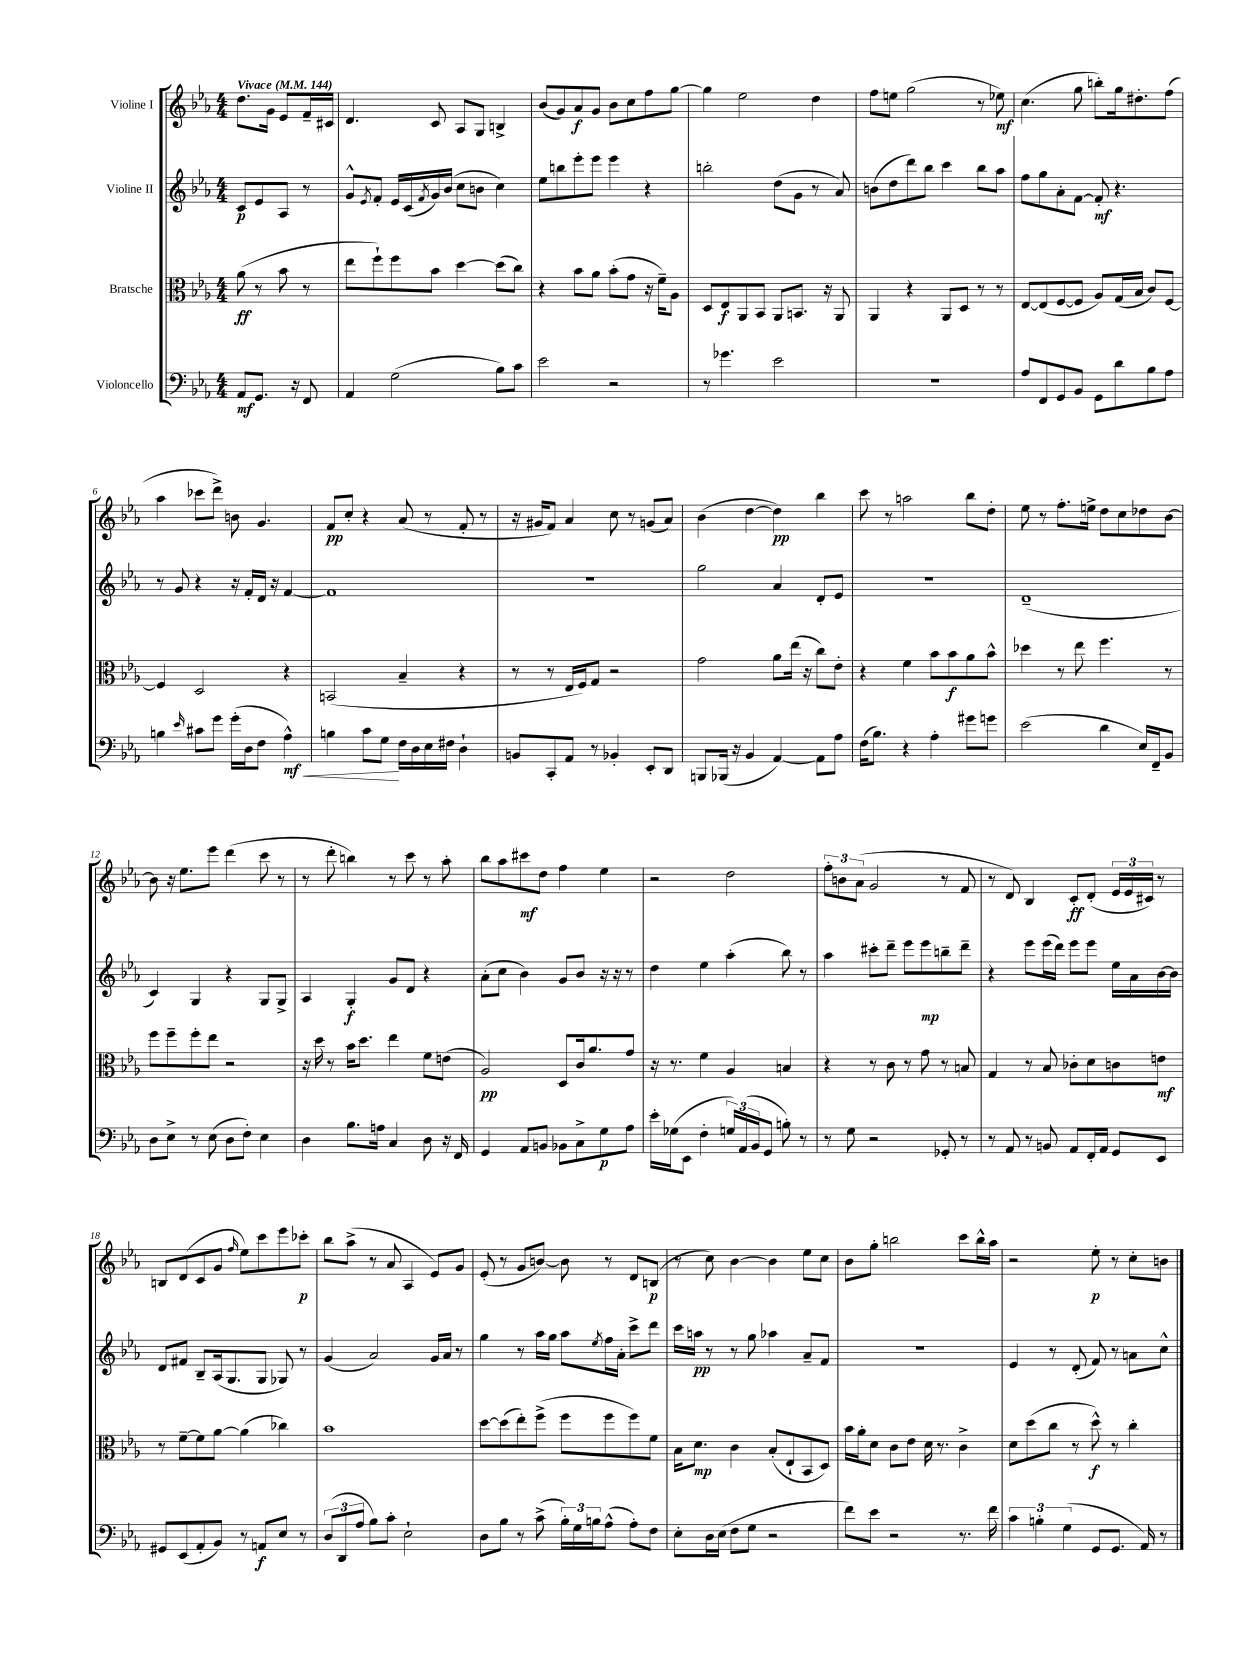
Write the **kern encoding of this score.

**kern	**kern	**kern	**kern
*staff4	*staff3	*staff2	*staff1
*clefF4	*clefC3	*clefG2	*clefG2
*k[b-e-a-]	*k[b-e-a-]	*k[b-e-a-]	*k[b-e-a-]
*M4/4	*M4/4	*M4/4	*M4/4
*MM144	*MM144	*MM144	*MM144
8AA-	(8a-	8c	8.dd
8.GG	8r	8e-	.
.	.	.	16g
.	8b-	8A-	8e-
16r	.	.	.
8FF	8r	8r	16f~
.	.	.	16c#
=	=	=	=
4AA-	8ee-	8g^^	4.d
.	.	8qe-	.
.	8ff`)	8f'	.
(2G	8ff	16e-	.
.	.	(16c	.
.	.	8qf	.
.	8b-	16g)	8c
.	.	(16b-	.
.	[4dd	8cc	8A-
.	.	8b	8G
8B-)	(8dd]	4cc)	4B^
8c	8cc)	.	.
=	=	=	=
2e-	4r	8ee-	(8b-
.	.	8bb	8g)
.	8b-	8eee-'	8a-
.	8a-	8eee-	8g
2r	(8b-'	4eee-	8b-
.	8g	.	8cc
.	16r	4r	8ff
.	16f~)	.	.
.	8A-	.	[8gg
=	=	=	=
8r	8D	2bb'	4gg]
4.g-	8E-	.	.
.	8AA-	.	2ee-
.	8BB-	.	.
2e-	8AA-	(8dd	.
.	8.BB	8g	.
.	.	8r	4dd
.	16r	.	.
.	8AA-	8a-)	.
=	=	=	=
1r	4AA-	(8b	8ff
.	.	8dd	8ee
.	4r	8ddd)	(2gg
.	.	8bb-	.
.	8AA-	4ccc	.
.	8D	.	.
.	8r	8bb-	8r
.	8r	8aa-	8ee-)
=	=	=	=
8A-	[8E-	8ff	(4.cc
8FF	(8E-]	8gg	.
8GG	[8F	8a-'	.
8BB-	8F]	[8f	8gg
8GG	8A-)	8f']	8bb')
8d	(16G	4.r	16gg
.	16B-	.	8.dd#'
8B-	8c)	.	.
8A-	[8F	.	(8ff
=	=	=	=
4B	4F]	8r	4aa-
.	.	8g	.
16qqe-	.	.	.
8c#	2D	4r	8ccc-
8g	.	.	8ddd^)
(16g'	.	16r	8b
16D	.	16f'	.
8F	.	16d	4.g
.	.	16r	.
4A-^^)	4r	[4f	.
=	=	=	=
4B	(2BB	1f]	8f
.	.	.	8cc'
8c	.	.	4r
8G	.	.	.
16F	4B-~	.	(8a-
16D	.	.	.
16E-	.	.	8r
16F#	.	.	.
4D`	4r	.	8f'
.	.	.	8r
=	=	=	=
8BB	8r	1r	16r
.	.	.	16g#
8CC'	8r	.	8f)
8AA-	16E-	.	4a-
.	16F)	.	.
8r	8G	.	.
4BB-'	2r	.	8cc
.	.	.	8r
8EE-'	.	.	(8g
8DD	.	.	8a-)
=	=	=	=
8BBB	2g	2gg	(4b-
(16BBB-	.	.	.
16r	.	.	.
4BB-	.	.	[4dd
[4AA-)	8a-	4a-	4dd])
.	(16ee-	.	.
.	16r	.	.
8AA-]	8cc)	8d'	4bb-
8A-	8e-'	8e-	.
=	=	=	=
(16F	4r	1r	8ccc
8.B-)	.	.	.
.	.	.	8r
4r	4f	.	2aa
4A-'	8b-	.	.
.	8b-	.	.
8g#	8a-	.	8bb-
8g	8b-^^	.	8dd'
=	=	=	=
(2e-	4dd-	(1d~	8ee-
.	.	.	8r
.	8r	.	8.ff'
.	8ee-	.	.
.	.	.	16ee^
4d	4.ff	.	8dd
.	.	.	8cc
16E-)	.	.	8dd-
16FF~	.	.	.
8BB-	8r	.	[8b-
=	=	=	=
8D	8ff	4c)	8b-]
8E-^	8ff~	.	16r
.	.	.	8.ee-
8r	8ff'	4G	.
(8E-	8ee-	.	8eee-
8D	2r	4r	(4ddd
8F')	.	.	.
4E-	.	8G	8ccc
.	.	8G^	8r
=	=	=	=
4D	16r	4A-	8r
.	16dd	.	.
.	8r	.	8ddd'
8.B-	16b-	4G'	4bb)
.	8.dd	.	.
16A	.	.	.
4C	4ee-	8g	8r
.	.	8d	8ccc
8D	8f	4r	8r
16r	(8e	.	8aa-'
16FF	.	.	.
=	=	=	=
4GG	2A-)	(8a-'	8bb-
.	.	8cc	8aa-
8AA-	.	4b-)	8ccc#
8BB	.	.	8dd
8BB-	8D	8g	4ff
8C^	16c	8b-	.
.	8.a-	.	.
8G	.	16r	4ee-
.	.	16r	.
8A-	8g	8r	.
=	=	=	=
16e-'	16r	4dd	2r
(16G-	8.r	.	.
8EE-	.	.	.
4F'	4f	4ee-	.
24G)	4A-	(4aa-'	2dd
(24AA-	.	.	.
24BB-	.	.	.
8GG	.	.	.
8B')	4B	8bb-)	.
8r	.	8r	.
=	=	=	=
8r	4r	4aa-	12ff'
.	.	.	12b
8G	.	.	.
.	.	.	(12a-
2r	8r	8ccc#'	2g
.	8c	8ddd~	.
.	8r	8eee-	.
.	8g	8eee-	.
8GG-'	8r	8bb~	8r
8r	8B	8ddd~	8f
=	=	=	=
8r	4G	4r	8r
8AA-	.	.	8d)
8r	8r	8eee-	4B-
8BB	8B-	(16eee-	.
.	.	16ddd)	.
8AA-	8c-'	8eee-	8c'
16FF'	8d	8eee-	(8d'
16AA-	.	.	.
8GG	8c	16ee-	24e-
.	.	.	24e-
.	.	16a-	.
.	.	.	24c#)
8EE-	8e	[16b-	8r
.	.	16b-]	.
=	=	=	=
8GG#	8r	8d	8B
(8EE-	[8f~	8f#	(8d
8AA-'	8f]	8B-~	8c
8BB-)	[8a-	(16A-	8g
.	.	8.G	.
.	.	.	16qqff
8r	(4a-]	.	8ee-)
8AA	.	8G	8ccc
8E-	4cc-)	8G-)	8eee-
8r	.	8r	8ccc-'
=	=	=	=
(12D	1b-	(4g	8bb-
12DD	.	.	.
.	.	.	(8aa-^
12A-	.	.	.
8B-)	.	2a-)	8r
8c'	.	.	8a-
2E-`	.	.	4A-
.	.	16g	8e-)
.	.	16a-	.
.	.	8r	8g
=	=	=	=
8D	[8dd	4gg	(8e-'
8B-	(8dd]	.	8r
8r	8ee-')	8r	8g
(8c^	(8ff^	16aa-	[8b)
.	.	16gg	.
24B-')	8ff	8aa-	8b]
24G	.	.	.
24B	.	.	.
.	.	8qee-	.
(8A-^^	8ff	16ff	8r
.	.	16a-'	.
8A-')	8ff)	8ccc^	8d
8F	8f	8ddd	(8B
=	=	=	=
8E-'	16B-	16ccc	8r
.	8.d	16aa	.
16D	.	8r	8cc)
(16E-	.	.	.
8F	4c	8r	[4b-
8G	.	8gg	.
2r	(8B-'	4aa-	4b-]
.	8E-`	.	.
.	8BB-	8a-~	8ee-
.	8D)	8f	8cc
=	=	=	=
8f)	16b-	1r	8b-
.	16a-'	.	.
8e-	8d	.	8gg'
2r	8c	.	2bb
.	8e-	.	.
.	16d	.	.
.	8.r	.	.
8.r	4c^	.	8ccc
.	.	.	16bb^^
16f	.	.	16aa-
=	=	=	=
6c	8d	4e-	2r
.	(8dd	.	.
6B'	.	.	.
.	8cc	8r	.
(6G	.	.	.
.	8r	(8d'	.
8GG	8dd^^)	8f)	8ee-'
8.GG	8r	8r	8r
.	4cc'	8a	8cc'
16AA-)	.	.	.
8r	.	8cc^^	8b
==	==	==	==
*-	*-	*-	*-
